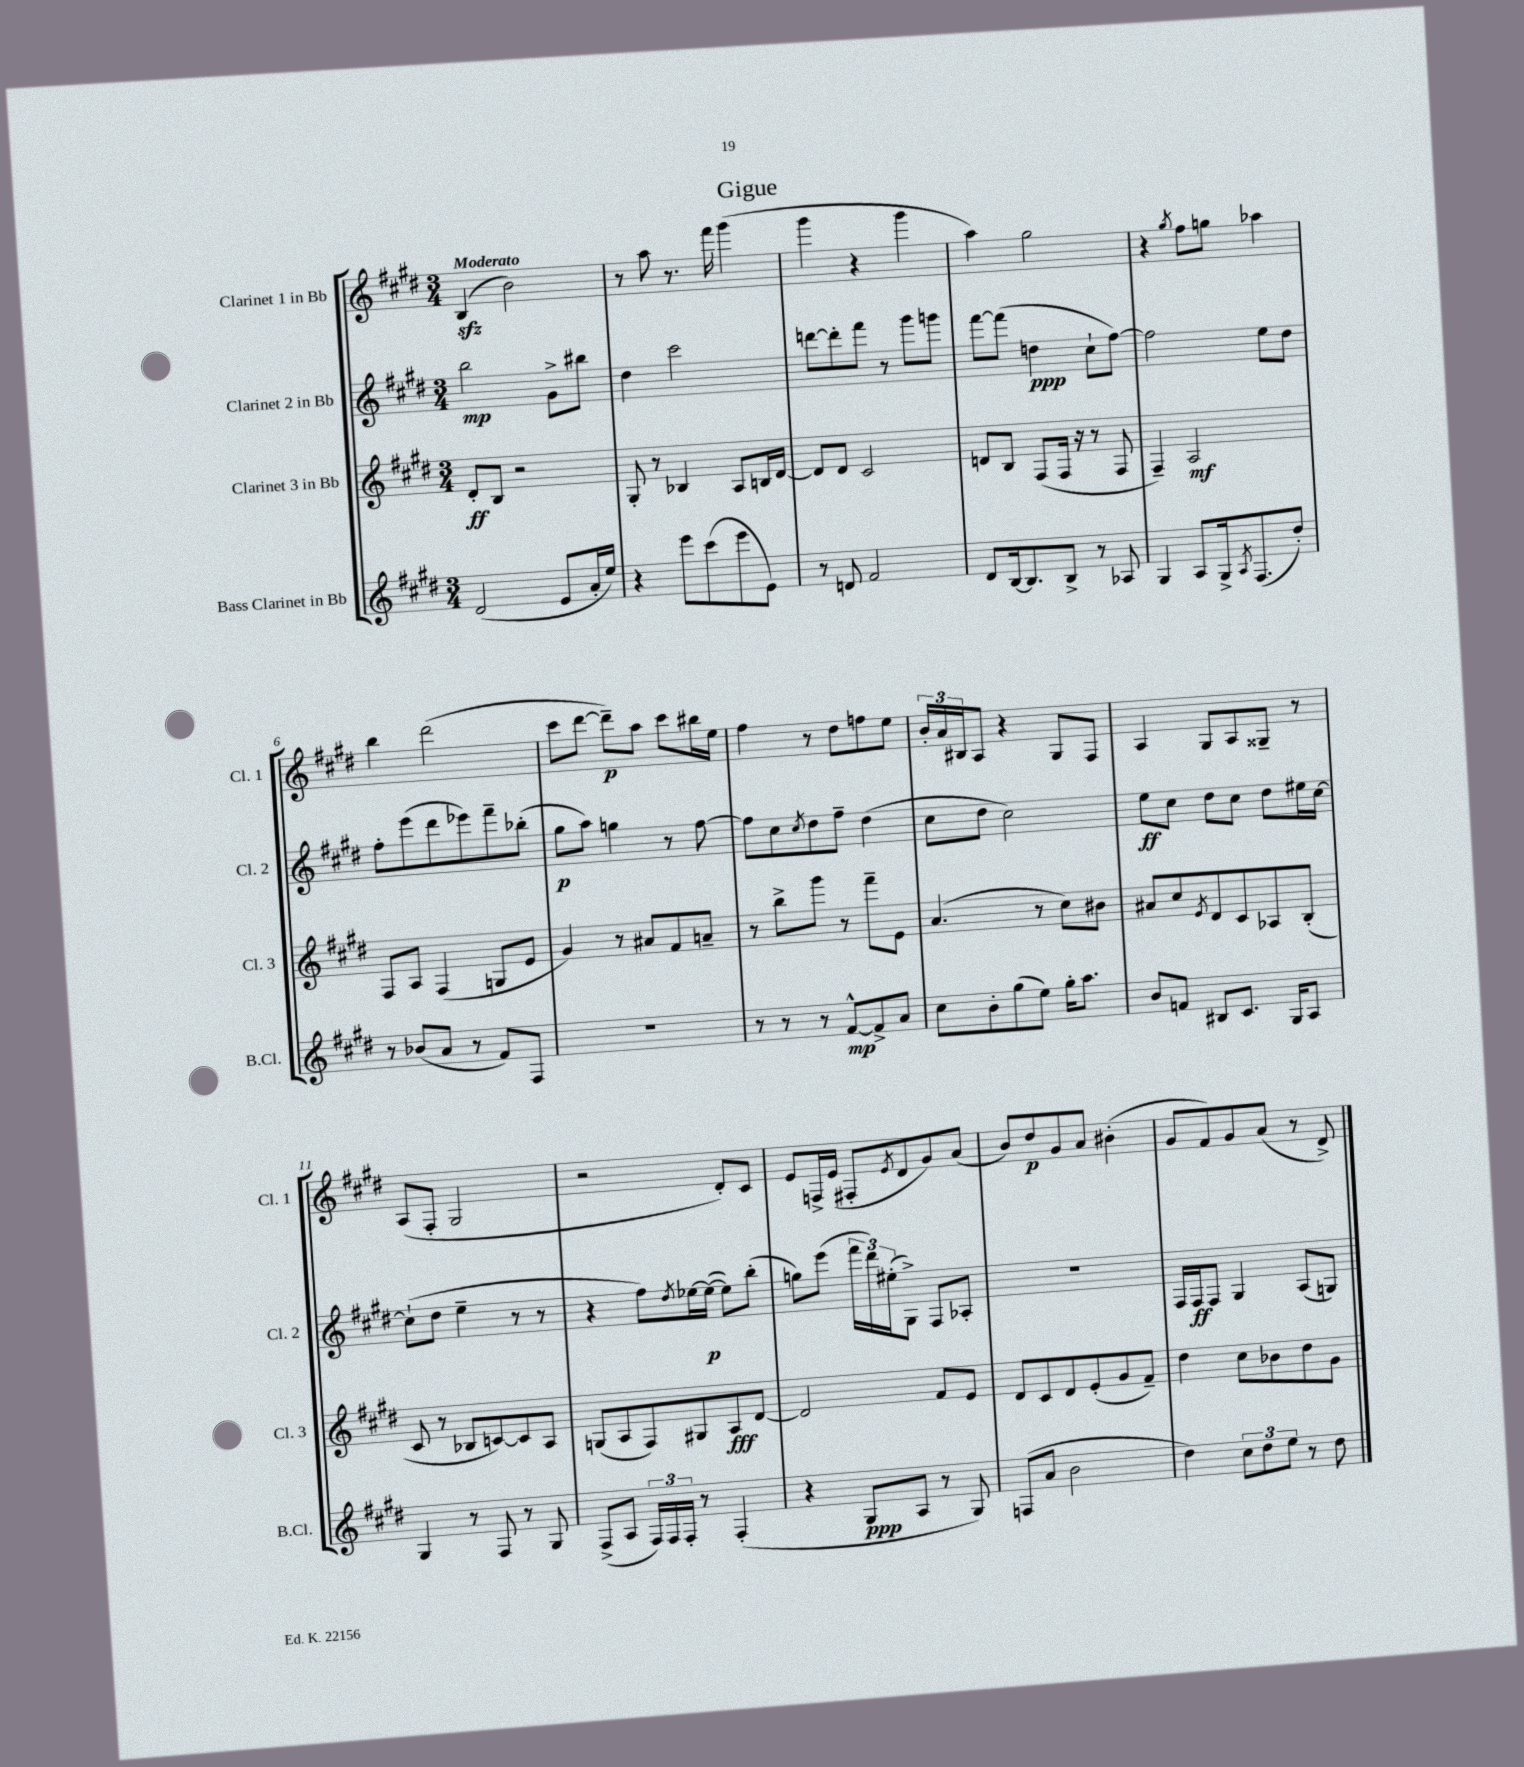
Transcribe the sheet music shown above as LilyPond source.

\header { title = "Gigue" }
<<
\new StaffGroup <<
\new Staff = "s0" \with { instrumentName = "Clarinet 1 in Bb" shortInstrumentName = "Cl. 1" } {
    \clef treble \key e \major \numericTimeSignature \time 3/4 \tempo "Moderato"
    b4\sfz( b'2) |
    r8 a''8 r8. fis'''16 gis'''4( |
    gis'''4 r4 gis'''4 |
    a''4) gis''2 |
    r4 \acciaccatura { gis''8 } fis''8 g''8 aes''4 |
    b''4 dis'''2( |
    cis'''8 dis'''8~ dis'''8--\p) a''8 cis'''8 bis''16 e''16 |
    fis''4 r8 dis''8 f''8 e''8 |
    \tuplet 3/2 { b'16-. a'16 bis16 } a8 r4 gis8 fis8 |
    a4 gis8 a8 gisis8-- r8 |
    a8( fis8-. gis2 |
    r2 dis'8-.) cis'8 |
    e'8 f16-> e'16( fis8-. \acciaccatura { e'8 } dis'8 gis'8) a'8( |
    b'8) dis''8\p gis'8 a'8 bis'4-.( |
    gis'8 fis'8) gis'8 a'8( r8 dis'8->) \bar "|." |
}
\new Staff = "s1" \with { instrumentName = "Clarinet 2 in Bb" shortInstrumentName = "Cl. 2" } {
    \clef treble \key e \major \numericTimeSignature \time 3/4
    b''2\mp gis'8-> bis''8 |
    dis''4 cis'''2 |
    d'''8~ d'''8-. fis'''8 r8 gis'''8 g'''8 |
    fis'''8~ fis'''8( d''4\ppp cis''8-! fis''8~) |
    fis''2 e''8 dis''8 |
    fis''8-. e'''8( dis'''8 ees'''8) fis'''8-- bes''8-.( |
    gis''8\p a''8) g''4 r8 fis''8~ |
    fis''8 cis''8 \acciaccatura { cis''8 } dis''8 fis''8-- dis''4( |
    cis''8 dis''8 cis''2) |
    e''8\ff cis''8 dis''8 cis''8 dis''8 eis''16 cis''16~ |
    cis''8-!( dis''8 e''4-- r8 r8 |
    r4 fis''8) \acciaccatura { dis''8 } ees''16~ ees''16~\p( ees''8) b''8-.( |
    g''8) e'''8( \tuplet 3/2 { fis'''16 dis'''16) eis''16-.( } gis8->) fis8 aes8-. |
    R2. |
    fis16 fis16\ff fis8 gis4 a8( g8) \bar "|." |
}
\new Staff = "s2" \with { instrumentName = "Clarinet 3 in Bb" shortInstrumentName = "Cl. 3" } {
    \clef treble \key e \major \numericTimeSignature \time 3/4
    dis'8-.\ff b8 r2 |
    gis8-. r8 bes4 a8 b16 dis'16~ |
    dis'8 dis'8 cis'2 |
    d'8 b8 fis8( fis16 r16 r8 fis8 |
    fis4--) a2\mf |
    fis8 a8 fis4( g8 e'8 |
    gis'4) r8 ais'8 fis'8 a'8-- |
    r8 b''8-> gis'''8 r8 fis'''8-- e'8 |
    a'4.( r8 cis''8) bis'8 |
    ais'8 cis''8 \acciaccatura { e'8 } dis'8 cis'8 aes8 b8-.( |
    cis'8 r8 bes8 c'8~) c'8 a8 |
    g8( a8 fis8) gis8 a8\fff dis'8~ |
    dis'2 fis'8 e'8 |
    dis'8 cis'8 dis'8 e'8-.( gis'8 fis'8--) |
    dis''4 cis''8 bes'8 dis''8 gis'8 \bar "|." |
}
\new Staff = "s3" \with { instrumentName = "Bass Clarinet in Bb" shortInstrumentName = "B.Cl." } {
    \clef treble \key e \major \numericTimeSignature \time 3/4
    dis'2( e'8 a'16-. e''16) |
    r4 e'''8 cis'''8( e'''8 e'8) |
    r8 d'8 fis'2 |
    dis'8 b16~ b8. b8-> r8 aes8 |
    gis4 a8 gis16-> \acciaccatura { a8 } fis8.( dis''8-.) |
    r8 bes'8( a'8 r8 fis'8) fis8 |
    R2. |
    r8 r8 r8 fis'8~-^\mp fis'8-> a'8 |
    cis''8 b'8-. gis''8( e''8) gis''16-. a''8. |
    b'8 f'8 bis8 cis'8. gis16 a8 |
    gis4 r8 fis8 r8 gis8 |
    fis8->( a8 \tuplet 3/2 { fis16) fis16 fis16-. } r8 fis4-.( |
    r4 gis8\ppp a8 r8 gis8) |
    f8( a'8 b'2 |
    dis''4) \tuplet 3/2 { cis''8 dis''8 e''8 } r8 dis''8 \bar "|." |
}
>>
>>
